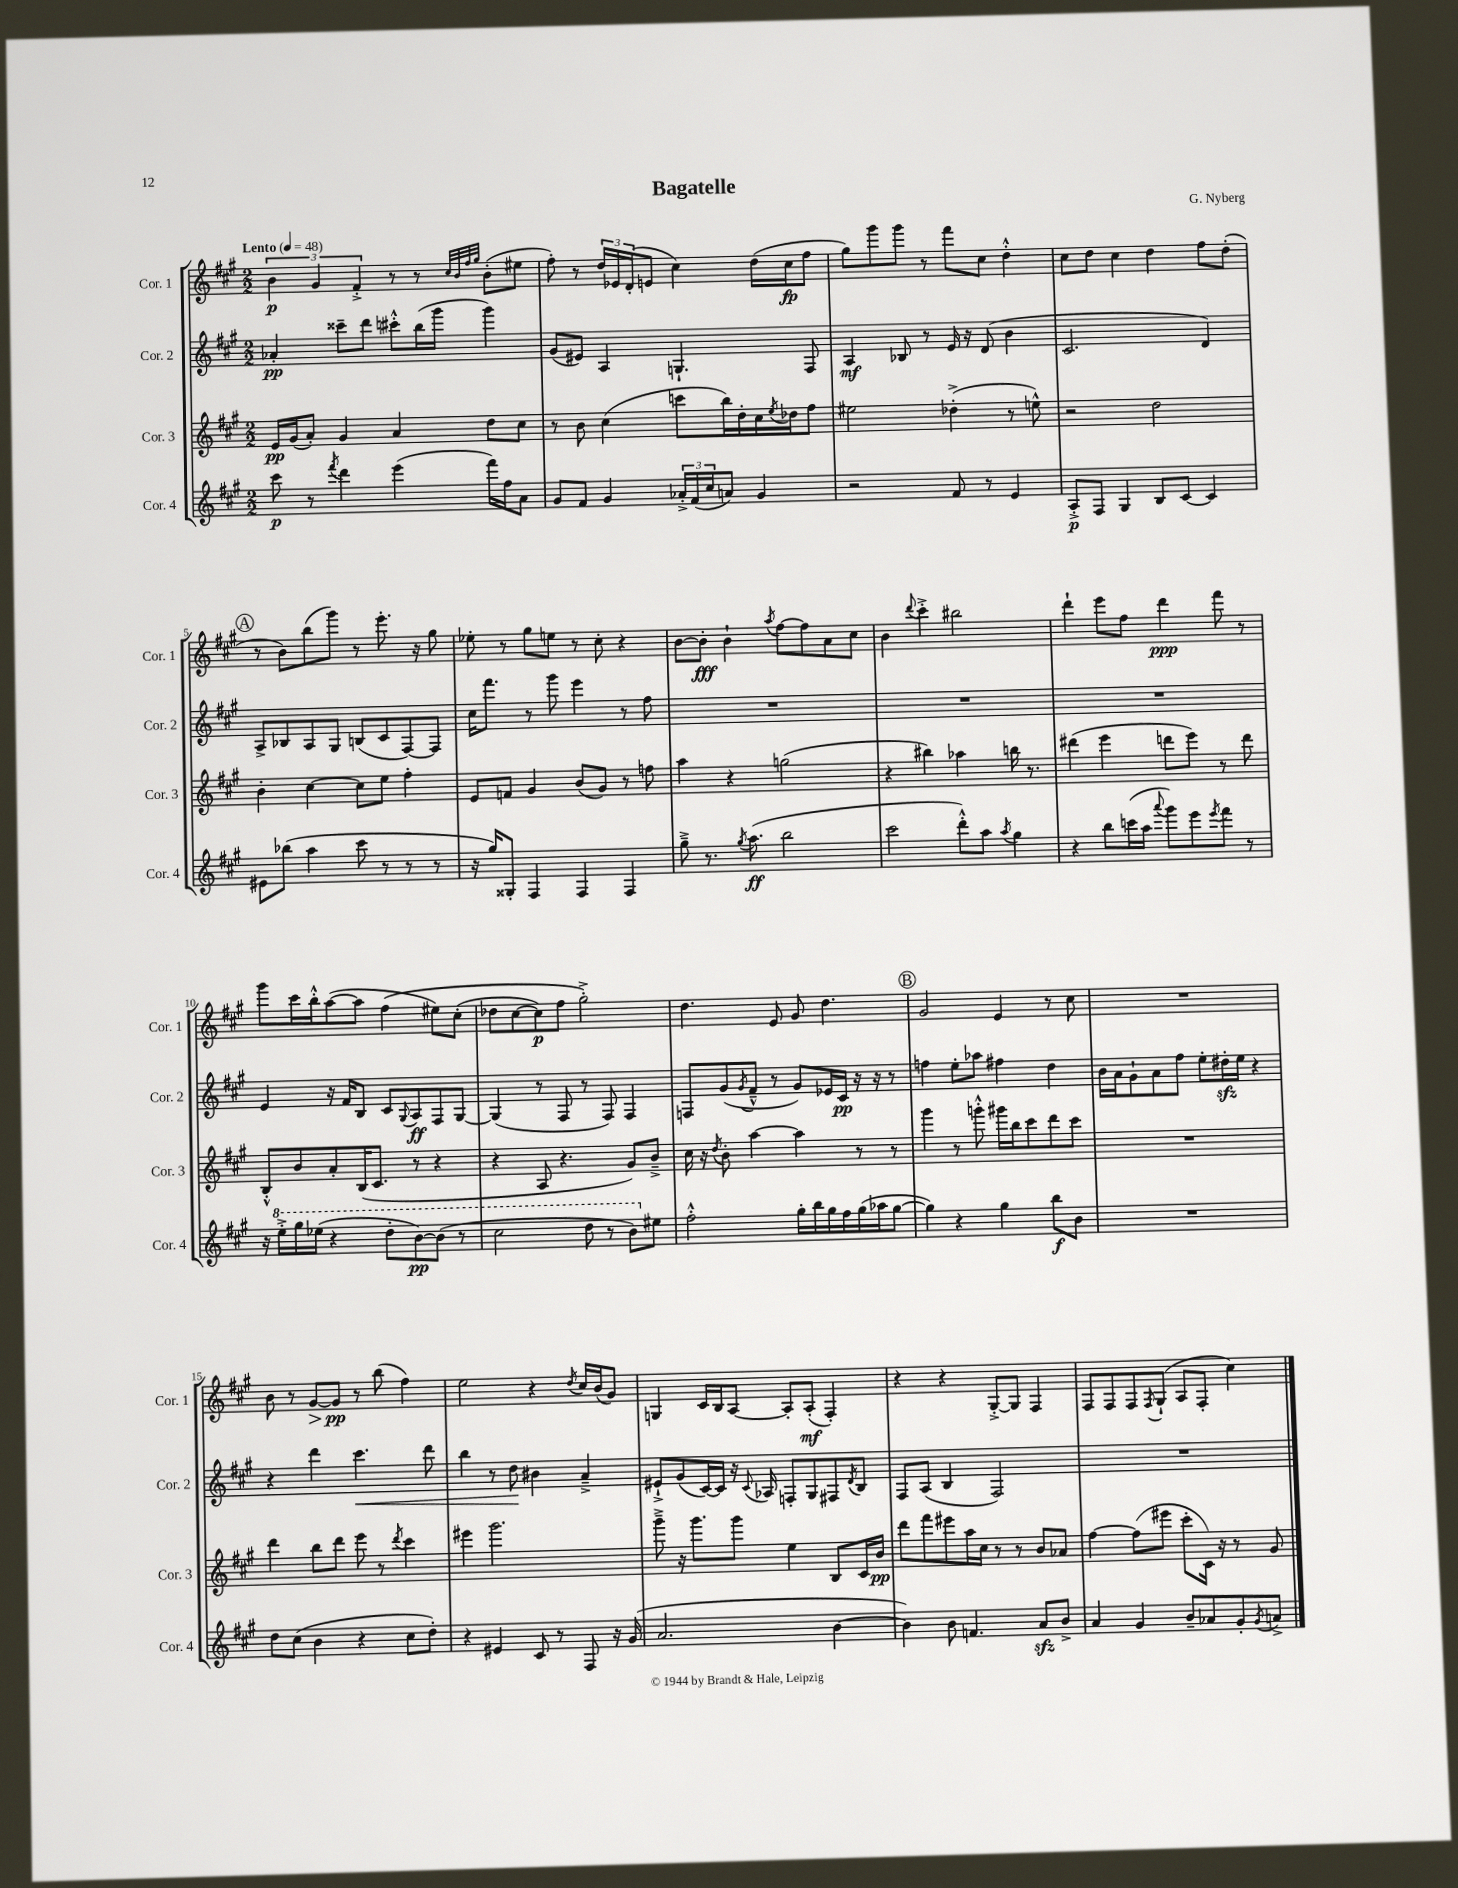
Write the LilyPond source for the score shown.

\header { title = "Bagatelle" composer = "G. Nyberg" }
<<
\new StaffGroup <<
\new Staff = "s0" \with { instrumentName = "Cor. 1" shortInstrumentName = "Cor. 1" } {
    \clef treble \key a \major \numericTimeSignature \time 2/2 \tempo "Lento" 4 = 48
    \tuplet 3/2 { b'4\p gis'4 fis'4-.-> } r8 r8 \grace { cis''32 b'32 fis''32 gis''32 } b'8-.( eis''8 |
    fis''8-.) r8 \tuplet 3/2 { d''16 ees'16 d'16-.( } e'8 cis''4) d''16( cis''16\fp fis''8 |
    gis''8) gis'''8 gis'''8 r8 fis'''8 cis''8 d''4-.-^ |
    cis''8 d''8 cis''4 d''4 fis''8 d''8-.( |
    \mark \markup { \circle "A" } r8 b'8) b''8( gis'''8) r8 e'''8.-. r16 gis''8 |
    ees''8-. r8 gis''8 e''8 r8 cis''8-. r4 |
    b'8~ b'8-.\fff b'4-! \acciaccatura { a''8 } fis''8~ fis''8 a'8 cis''8 |
    b'4 \appoggiatura { d'''8 } cis'''4-.-> bis''2 |
    d'''4-! e'''8 fis''8 d'''4\ppp fis'''8 r8 |
    gis'''8 cis'''16 b''16-.-^ a''8~( a''8 fis''4\( eis''8) cis''8-.( |
    des''8 cis''8~ cis''8\p) fis''8 gis''2-.->\) |
    d''4. e'8 gis'8 d''4. |
    \mark \markup { \circle "B" } gis'2 e'4 r8 cis''8 |
    R1 |
    b'8 r8 gis'8~\> gis'8\pp\! r8 b''8( fis''4) |
    e''2 r4 \acciaccatura { d''8 } cis''16 b'16( gis'8) |
    g4 cis'16 b16 a8~ a8-. a8-.\mf( fis4-.) |
    r4 r4 gis8~-.-> gis8 fis4 |
    fis8 fis8 fis8 \acciaccatura { fis8 } gis8-!( a8 fis8-. cis''4) \bar "|." |
}
\new Staff = "s1" \with { instrumentName = "Cor. 2" shortInstrumentName = "Cor. 2" } {
    \clef treble \key a \major \numericTimeSignature \time 2/2
    aes'4-.\pp cisis'''8-- d'''8 cis'''8-.-^ b''16( gis'''16 gis'''4) |
    gis'8( eis'8) a4 g4.-! fis8 |
    a4\mf bes8 r8 e'16 r16 d'8( b'4 |
    cis'2. d'4) |
    \mark \markup { \circle "A" } a8-> bes8 a8 gis8 b8( cis'8 fis8~) fis8 |
    cis''16 fis'''8. r8 gis'''8 e'''4 r8 fis''8 |
    R1 |
    R1 |
    R1 |
    e'4 r16 fis'16 b8 cis'8 \appoggiatura { gis8 } a8\ff fis8 gis8~ |
    gis4( r8 fis8 r8 fis8) fis4 |
    f8 gis'8( \acciaccatura { gis'8 } fis'8---^ r8 gis'8) ees'16 cis'16\pp r16 r16 r8 |
    \mark \markup { \circle "B" } f''4 e''8-. aes''8 fis''4 d''4 |
    b'16 a'16 gis'8-! a'8 fis''8 e''8-. dis''16-.\sfz e''16 r4 |
    r4 d'''4 cis'''4.\< d'''8 |
    b''4 r8 d''8\! bis'4 a'4---> |
    eis'8-!-> gis'8( cis'16~) cis'16 r16 \appoggiatura { cis'8 } aes16 f8-. gis8 fis8 \acciaccatura { d'8 } b8 |
    fis8 a8( b4 fis2) |
    R1 \bar "|." |
}
\new Staff = "s2" \with { instrumentName = "Cor. 3" shortInstrumentName = "Cor. 3" } {
    \clef treble \key a \major \numericTimeSignature \time 2/2
    e'16\pp gis'16( a'8-.) gis'4 a'4 d''8 cis''8 |
    r8 b'8 cis''4( c'''8 b''16) d''16-. cis''16 \acciaccatura { e''8 } des''16 fis''8 |
    eis''2 des''4-.->( r8 e''8-^) |
    r2 d''2 |
    \mark \markup { \circle "A" } b'4-. cis''4~ cis''8 e''8 fis''4-. |
    e'8 f'8 gis'4 b'8( gis'8) r8 f''8 |
    a''4 r4 g''2( |
    r4 bis''4) aes''4 b''16 r8. |
    dis'''4( e'''4 d'''8 e'''8) r8 d'''8 |
    b8-.-^ b'8 a'8-. b16( cis'8. r8 r4 |
    r4 a8 r4. gis'8) b'8---> |
    cis''16 r16 \acciaccatura { d''8 } b'8-. a''4~ a''4 r8 r8 |
    \mark \markup { \circle "B" } gis'''4 r8 g'''8-.-^ gis'''16 b''16 cis'''8 d'''8 cis'''8 |
    R1 |
    d'''4 b''8 d'''8 e'''8 r8 \acciaccatura { d'''8 } cis'''4 |
    eis'''4 gis'''2. |
    gis'''8---> r16 gis'''8. gis'''8 e''4 b8 cis'16 b'16\pp |
    d'''8 fis'''8 eis'''8 a''16 cis''16 r8 r8 b'8 aes'8 |
    fis''4~ fis''8( eis'''8 cis'''8-. cis'16) r16 r8 gis'8 \bar "|." |
}
\new Staff = "s3" \with { instrumentName = "Cor. 4" shortInstrumentName = "Cor. 4" } {
    \clef treble \key a \major \numericTimeSignature \time 2/2
    cis'''8\p r8 \acciaccatura { fis'''8 } d'''4 e'''4( fis'''16) fis''16 a'8 |
    gis'8 fis'8 gis'4 \tuplet 3/2 { aes'16-.-> fis'16( cis''16 } a'8) gis'4 |
    r2 fis'8 r8 e'4 |
    a8-.->\p fis8 gis4 b8 cis'8~ cis'4 |
    \mark \markup { \circle "A" } eis'8 bes''8( a''4 cis'''8 r8 r8 r8 |
    r16 gis''16) gisis8-. fis4 fis4 fis4 |
    gis''8---> r8. \acciaccatura { gis''8 } a''8.\ff( b''2 |
    cis'''2 d'''8-.-^) a''8 \acciaccatura { a''8 } gis''4 |
    r4 b''8 c'''16( a''16 \appoggiatura { a'''8 } gis'''8) e'''8 \acciaccatura { e'''8 } fis'''8 r8 |
    r16 \ottava #1 e'''16-.-> gis'''16 ees'''16( r4 d'''8-. b''8~\pp) b''8( r8 |
    cis'''2 d'''8 r8 b''8) \ottava #0 eis''8 |
    fis''2-.-^ gis''16-. b''16 gis''16 fis''16 gis''16( aes''16 gis''8~ |
    \mark \markup { \circle "B" } gis''4) r4 gis''4 b''8\f b'8 |
    R1 |
    d''8 cis''8( b'4 r4 cis''8 d''8-.) |
    r4 eis'4 cis'8 r8 fis8 r16 gis'16( |
    a'2. b'4~ |
    b'4) b'8 f'4. a'8\sfz b'8-> |
    a'4 gis'4 b'8-- aes'8 gis'8-. \acciaccatura { gis'8 } a'8-> \bar "|." |
}
>>
>>
